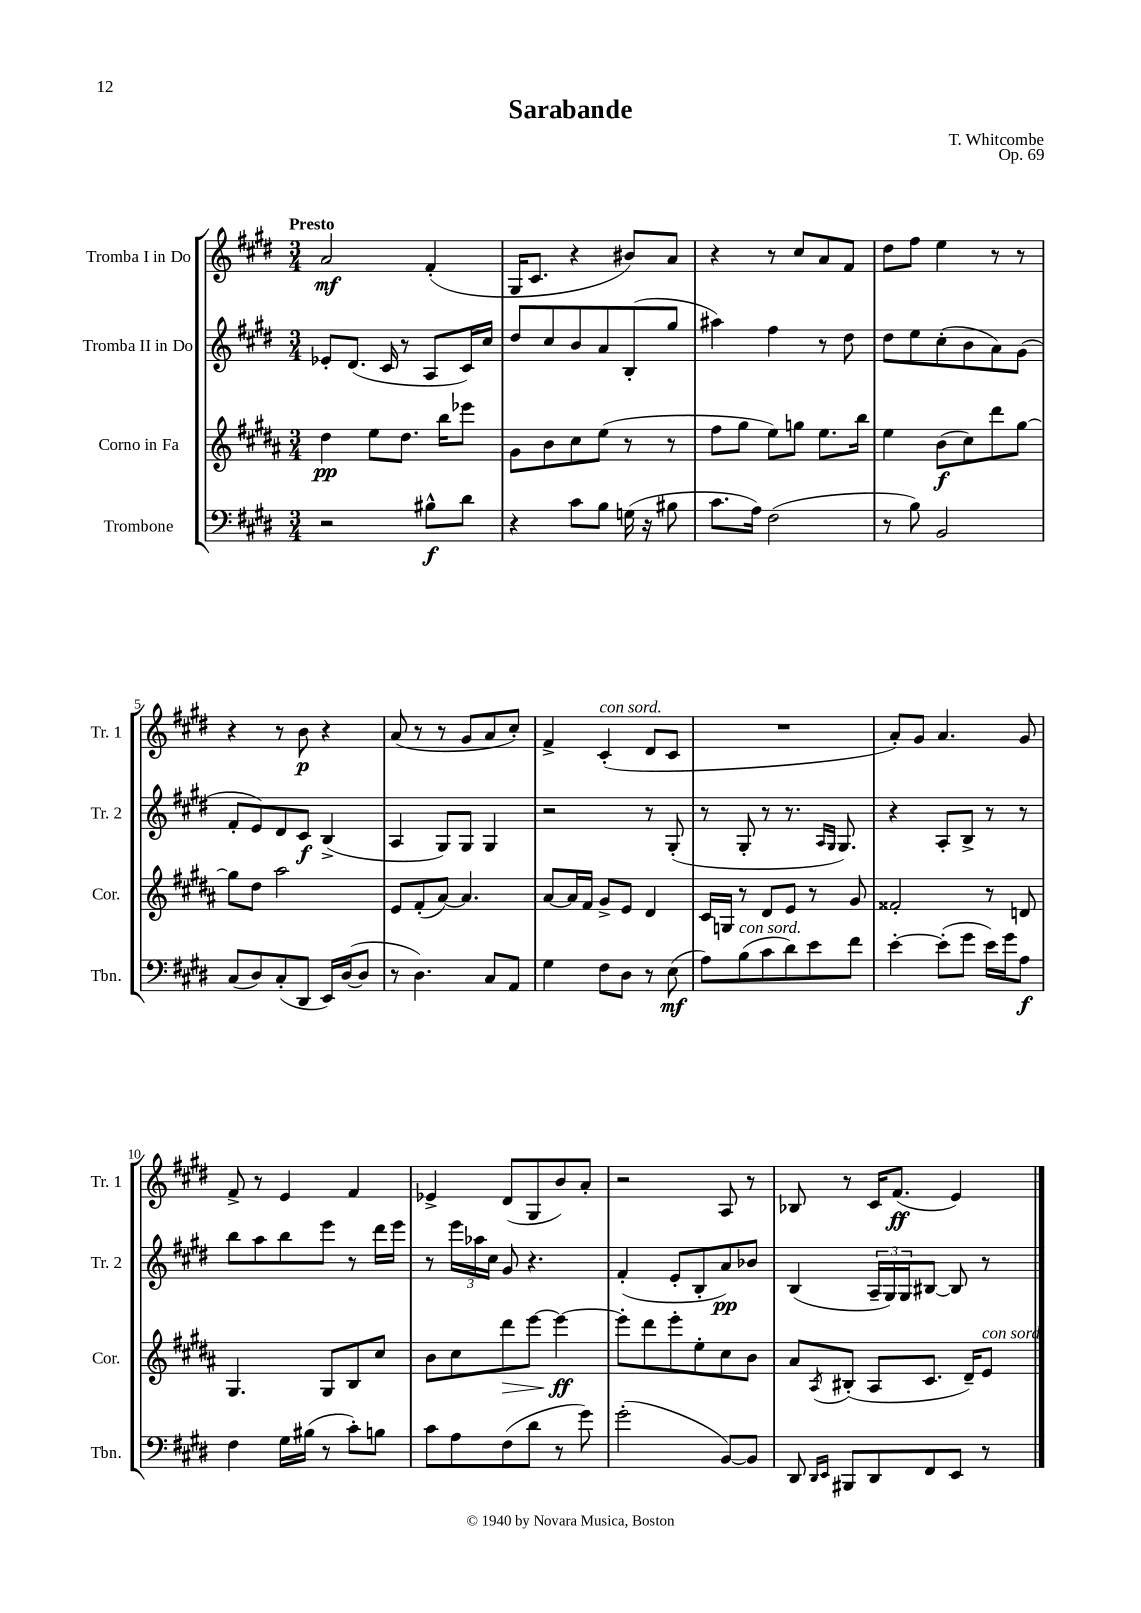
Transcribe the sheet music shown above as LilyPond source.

\header { title = "Sarabande" composer = "T. Whitcombe" opus = "Op. 69" }
<<
\new StaffGroup <<
\new Staff = "s0" \with { instrumentName = "Tromba I in Do" shortInstrumentName = "Tr. 1" } {
    \clef treble \key e \major \numericTimeSignature \time 3/4 \tempo "Presto"
    a'2\mf fis'4-.( |
    gis16 cis'8. r4 bis'8) a'8 |
    r4 r8 cis''8 a'8 fis'8 |
    dis''8 fis''8 e''4 r8 r8 |
    r4 r8 b'8\p r4 |
    a'8( r8 r8 gis'8 a'8 cis''8-.) |
    fis'4-> cis'4-.^\markup { \italic "con sord." }( dis'8 cis'8 |
    R2. |
    a'8-.) gis'8 a'4. gis'8 |
    fis'8-> r8 e'4 fis'4 |
    ees'4-> dis'8( gis8 b'8) a'8-. |
    r2 a8 r8 |
    bes8 r8 cis'16 fis'8.\ff( e'4) \bar "|." |
}
\new Staff = "s1" \with { instrumentName = "Tromba II in Do" shortInstrumentName = "Tr. 2" } {
    \clef treble \key e \major \numericTimeSignature \time 3/4
    ees'8-. dis'8.( cis'16 r8 a8 cis'16) cis''16 |
    dis''8 cis''8 b'8 a'8 b8-.( gis''8 |
    ais''4) fis''4 r8 dis''8 |
    dis''8 e''8 cis''8-.( b'8 a'8) gis'8( |
    fis'8-. e'8) dis'8 cis'8\f b4->( |
    a4 gis8) gis8 gis4 |
    r2 r8 gis8-.( |
    r8 gis8-. r8 r8. \grace { a16 gis16 } gis8.) |
    r4 a8-. b8-> r8 r8 |
    b''8 a''8 b''8 e'''8 r8 dis'''16 e'''16 |
    r8 \tuplet 3/2 { e'''16 aes''16 cis''16 } gis'8 r4. |
    fis'4-.( e'8-. b8-. a'8\pp) bes'8 |
    b4( \tuplet 3/2 { a16-- gis16) gis16 } bis8~ bis8 r8 \bar "|." |
}
\new Staff = "s2" \with { instrumentName = "Corno in Fa" shortInstrumentName = "Cor." } {
    \clef treble \key b \major \numericTimeSignature \time 3/4
    dis''4\pp e''8 dis''8. b''16 ees'''8 |
    gis'8 b'8 cis''8 e''8( r8 r8 |
    fis''8 gis''8 e''8) g''8 e''8. b''16 |
    e''4 b'8\f( cis''8) dis'''8 gis''8~ |
    gis''8 dis''8 ais''2 |
    e'8 fis'8-.( ais'8~) ais'4. |
    ais'8~ ais'16 fis'16 gis'8-> e'8 dis'4 |
    cis'16 g16 r8 dis'8 e'8 r8 gis'8 |
    fisis'2-. r8 d'8 |
    gis4. gis8 b8 cis''8 |
    b'8 cis''8 dis'''8\> e'''8~ e'''4~\ff\! |
    e'''8-. dis'''8 e'''8-. e''8-. cis''8 b'8 |
    ais'8 \acciaccatura { ais8 } bis8-.( ais8 cis'8. dis'16--) e'8^\markup { \italic "con sord." } \bar "|." |
}
\new Staff = "s3" \with { instrumentName = "Trombone" shortInstrumentName = "Tbn." } {
    \clef bass \key e \major \numericTimeSignature \time 3/4
    r2 bis8-^\f dis'8 |
    r4 cis'8 b8 g16( r16 bis8 |
    cis'8. a16) fis2( |
    r8 b8) b,2 |
    cis8( dis8) cis8-.( dis,8 e,16) dis16~( dis8 |
    r8 dis4.) cis8 a,8 |
    gis4 fis8 dis8 r8 e8\mf( |
    a8) b8^\markup { \italic "con sord." }( cis'8 dis'8) e'8 fis'8 |
    e'4~-. e'8-.( gis'8 e'16) gis'16 a8\f |
    fis4 gis16 bis16( r8 cis'8-.) b8 |
    cis'8 a8 fis8( dis'8 r8 gis'8) |
    gis'2-.( b,8~) b,8 |
    dis,8 \grace { dis,16 e,16 } bis,,8 dis,8 fis,8 e,8 r8 \bar "|." |
}
>>
>>
